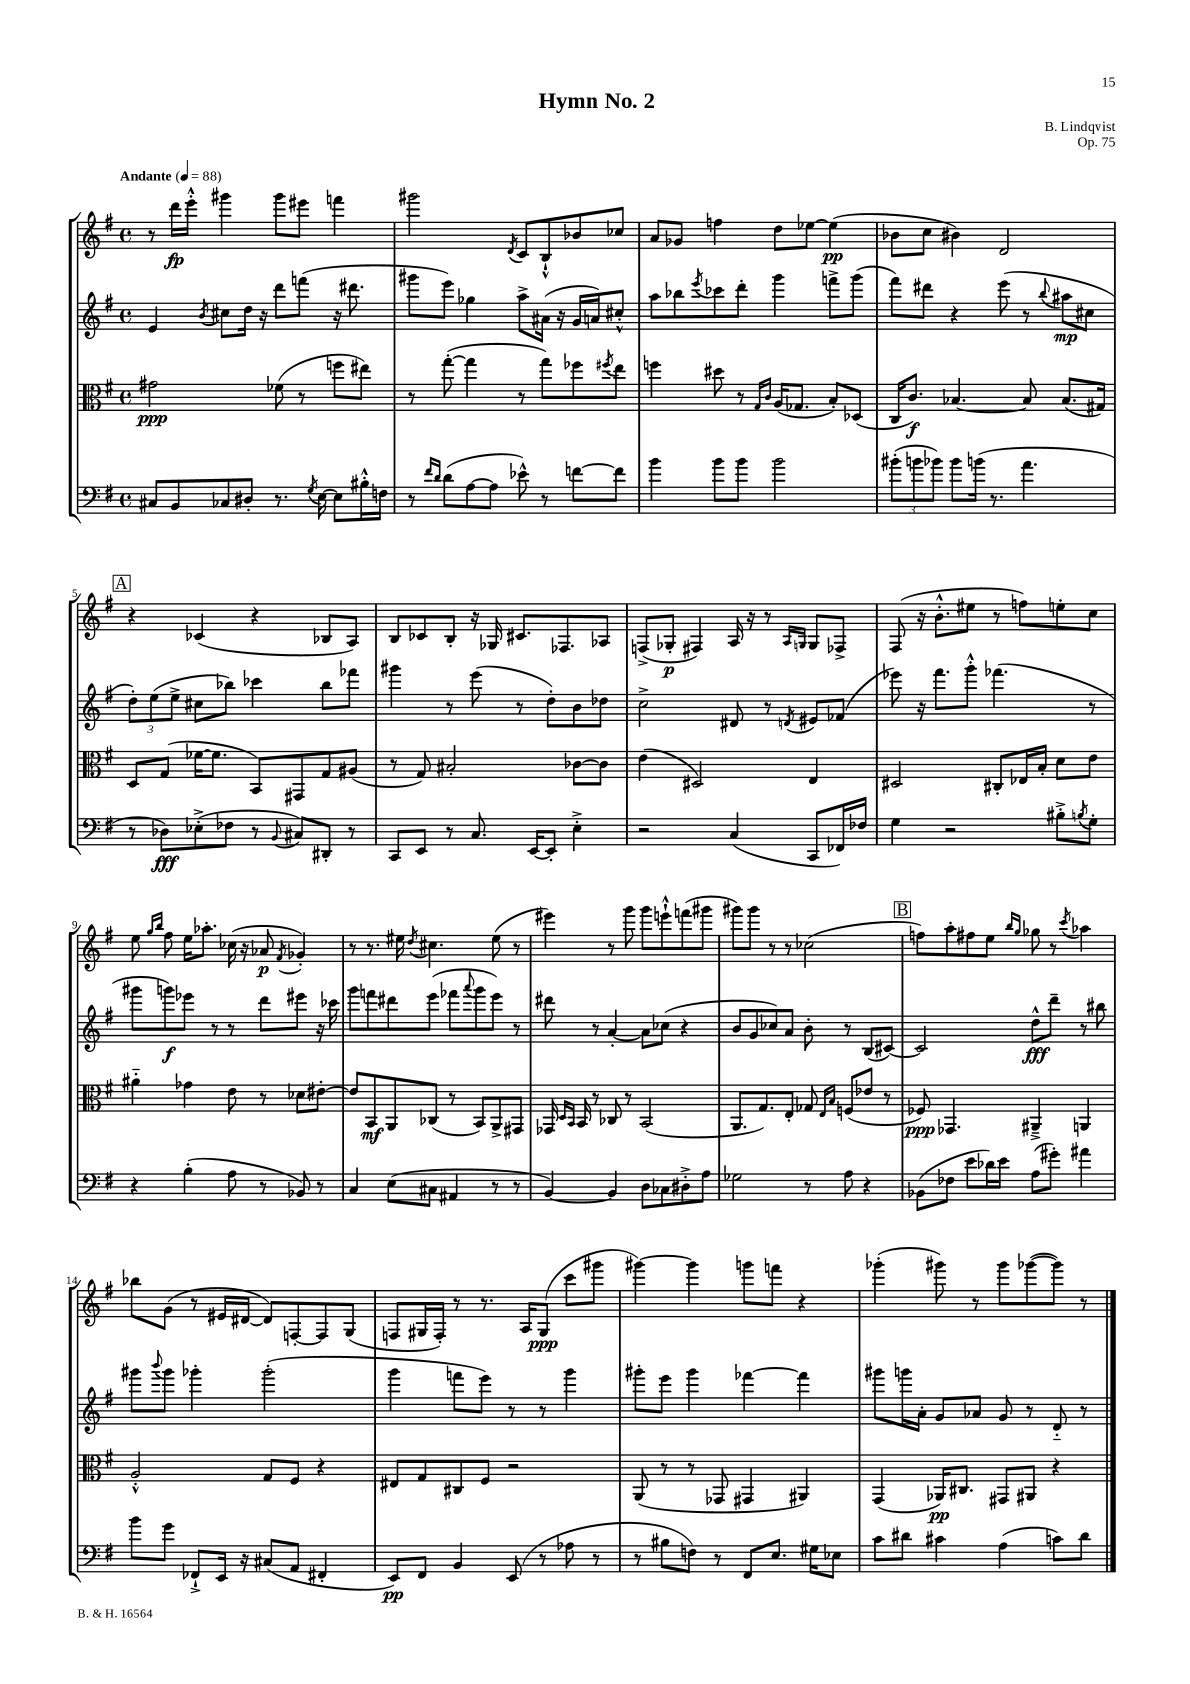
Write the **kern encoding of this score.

**kern	**dynam	**kern	**dynam	**kern	**dynam	**kern	**dynam
*part4	*part4	*part3	*part3	*part2	*part2	*part1	*part1
*staff4	*staff4	*staff3	*staff3	*staff2	*staff2	*staff1	*staff1
*clefF4	*	*clefC3	*	*clefG2	*	*clefG2	*
*k[f#]	*	*k[f#]	*	*k[f#]	*	*k[f#]	*
*M4/4	*	*M4/4	*	*M4/4	*	*M4/4	*
*met(c)	*	*met(c)	*	*met(c)	*	*met(c)	*
*MM88	*	*MM88	*	*MM88	*	*MM88	*
=1	=1	=1	=1	=1	=1	=1	=1
!	!	!	!	!	!	!LO:TX:a:B:t=Andante	!
8C#X/L	.	2g#X\	ppp	4e/	.	8r	.
8BB/	.	.	.	.	.	16ddd\LL	fp
.	.	.	.	.	.	16eee'^^\JJ	.
.	.	.	.	8qb/	.	.	.
8C-X/	.	.	.	8cc#X\L	.	4ggg#X\	.
8D#X'/J	.	.	.	16dd\Jk	.	.	.
.	.	.	.	16r	.	.	.
8.r	.	(8f-X\	.	8ddd\L	.	8ggg#\L	.
.	.	8r	.	(8fffn\J	.	8eee#X\J	.
8qG/	.	.	.	.	.	.	.
[16E\	.	.	.	.	.	.	.
8E\L]	.	8ffn\L	.	16r	.	4fffn\	.
.	.	.	.	8.ddd#X\	.	.	.
16B#X'^^\L	.	8ee#X\J)	.	.	.	.	.
16Fn\JJ	.	.	.	.	.	.	.
=2	=2	=2	=2	=2	=2	=2	=2
8r	.	8r	.	8ggg#X\L	.	2ggg#X\	.
16qqf#/LL	.	.	.	.	.	.	.
16qqd/JJ	.	.	.	.	.	.	.
(8d\L	.	([8gg'\	.	8eee\J)	.	.	.
[8A\	.	4gg\]	.	4gg-X\	.	.	.
8A\J]	.	.	.	.	.	.	.
.	.	.	.	.	.	8qd/	.
8e-X^^\)	.	8r	.	8aa^\L	.	8c/L	.
8r	.	8gg\L)	.	(16a#X\Jk	.	8B`^^/	.
.	.	.	.	16r	.	.	.
[8fn\L	.	8ff-X\	.	16g/LL	.	8b-X/	.
.	.	.	.	16an/J)	.	.	.
.	.	8qff#X/	.	.	.	.	.
8f\J]	.	8ee\J	.	8cc#X'^^/J	.	8cc-X/J	.
=3	=3	=3	=3	=3	=3	=3	=3
4b\	.	4ffn\	.	8aa\L	.	8a/L	.
.	.	.	.	8bb-X\	.	8g-X/J	.
.	.	.	.	8qeee/	.	.	.
8b\L	.	8dd#X\	.	8ccc-X\	.	4ffn\	.
8b\J	.	8r	.	8ddd'\J	.	.	.
.	.	16qqG/LL	.	.	.	.	.
.	.	16qqc/JJ	.	.	.	.	.
2b\	.	(16A/KL	.	4ggg\	.	8dd\L	.
.	.	8.G-X/J	.	.	.	.	.
.	.	.	.	.	.	[8ee-X\J	.
.	.	8B'/L)	.	8fffn^\L	.	(4ee-\]	pp
.	.	(8D-X/J	.	(8ggg\J	.	.	.
=4	=4	=4	=4	=4	=4	=4	=4
(12b#X'\L	.	16C/KL	.	8fff#\L)	.	8b-X\L	.
.	.	8.c/J)	f	.	.	.	.
12bn\	.	.	.	.	.	.	.
.	.	.	.	8ddd#X\J	.	8cc\J	.
12b-X\J)	.	.	.	.	.	.	.
8b-\L	.	[4.B-X/	.	4r	.	4b#X\)	.
(16bn\Jk	.	.	.	.	.	.	.
8.r	.	.	.	.	.	.	.
.	.	.	.	(8eee\	.	2d/	.
4.a\	.	8B-/]	.	8r	.	.	.
.	.	.	.	8qqbb/	.	.	.
.	.	(8.B-/L	.	8aa#X\L	mp	.	.
.	.	.	.	8cc#X\J	.	.	.
.	.	16G#X/Jk)	.	.	.	.	.
!!LO:LB:g=z
!!LO:REH:place=s1:t=A
=5	=5	=5	=5	=5	=5	=5	=5
8r	.	8D/L	.	12dd'\L)	.	4r	.
.	.	.	.	(12ee\	.	.	.
8D-X\L)	fff	(8G/J	.	.	.	.	.
.	.	.	.	12ee^\J	.	.	.
(8E-X'^\	.	[16f-X\KL	.	8cc#X\L	.	(4c-X/	.
.	.	8.f-\J]	.	.	.	.	.
8F-X\J	.	.	.	8bb-X\J)	.	.	.
8r	.	8BB/L)	.	4ccc-X\	.	4r	.
8qqBB/	.	.	.	.	.	.	.
8C#X/L)	.	8GG#X/	.	.	.	.	.
8DD#X'/J	.	8G/	.	8bb-\L	.	8B-X/L	.
8r	.	(8A#X/J	.	8fff-X\J	.	8A/J)	.
=6	=6	=6	=6	=6	=6	=6	=6
8CC/L	.	8r	.	4ggg#X\	.	8B/L	.
8EE/J	.	8G/)	.	.	.	8c-X/	.
8r	.	2B#X'/	.	8r	.	8B'/J	.
8.C/	.	.	.	(8eee\	.	16r	.
.	.	.	.	.	.	16G-X/	.
.	.	.	.	8r	.	8.c#X/L	.
[16EE/KL	.	.	.	.	.	.	.
8EE'/J]	.	.	.	8dd'\L)	.	.	.
.	.	.	.	.	.	8.F-X/	.
4E'^\	.	[8c-X\L	.	8b\	.	.	.
.	.	8c-\J]	.	8dd-X\J	.	8A-X/J	.
=7	=7	=7	=7	=7	=7	=7	=7
2r	.	(4e\	.	2cc^\	.	(8Fn^/L	.
.	.	.	.	.	.	8G-X'/J	p
.	.	2D#X/)	.	.	.	4F#X/)	.
(4C/	.	.	.	8d#X/	.	16A/	.
.	.	.	.	.	.	16r	.
.	.	.	.	8r	.	8r	.
.	.	.	.	.	.	16qqA/LL	.
.	.	.	.	8qdn/	.	16qqGn/JJ	.
8CC/L	.	4E/	.	8e#X/L	.	8G/L	.
16FF-X/L)	.	.	.	(8f-X/J	.	8F-X^/J	.
16F-X/JJ	.	.	.	.	.	.	.
=8	=8	=8	=8	=8	=8	=8	=8
4G\	.	2D#X/	.	8eee-X\)	.	(8F#/	.
.	.	.	.	16r	.	16r	.
.	.	.	.	8.fff#\L	.	8.b'^^\L	.
2r	.	.	.	.	.	.	.
.	.	.	.	8ggg'^^\J	.	8ee#X\J	.
.	.	8C#X'/L	.	(4.fff-X\	.	8r	.
.	.	16E-X/L	.	.	.	8ffn\L)	.
.	.	16B'/JJ	.	.	.	.	.
8B#X'^\L	.	8d\L	.	.	.	8een'\	.
8qBn/	.	.	.	.	.	.	.
8G'\J	.	8e\J	.	8r	.	8cc\J	.
!!LO:LB:g=z
=9	=9	=9	=9	=9	=9	=9	=9
4r	.	4a#X\	.	8ggg#X\L	.	8ee\	.
.	.	.	.	.	.	16qqgg/LL	.
.	.	.	.	.	.	16qqbb/JJ	.
.	.	.	.	8gggn\)	f	8ff#\	.
(4B'\	.	4g-X\	.	8eee-X\J	.	16ee\KL	.
.	.	.	.	.	.	8.aa-X'\J	.
.	.	.	.	8r	.	.	.
8A\	.	8e\	.	8r	.	(16cc-X\	.
.	.	.	.	.	.	16r	.
8r	.	8r	.	8ddd\L	.	8a-X/	p
.	.	.	.	.	.	8qf#/	.
8BB-X/)	.	8d-X\L	.	8eee#X\J	.	4g-X'/)	.
8r	.	[8e#X'\J	.	16r	.	.	.
.	.	.	.	16ccc-X\	.	.	.
=10	=10	=10	=10	=10	=10	=10	=10
4C/	.	8e#/L]	.	8ggg\L	.	8r	.
.	.	8BB/	mf	8fffn\	.	8.r	.
(8E\L	.	8AA/	.	8ddd#X\	.	.	.
.	.	.	.	.	.	16ee#X\	.
.	.	.	.	.	.	8qdd/	.
8C#X\J	.	(8C-X/J	.	(8eee\J	.	4.cc#X\	.
4AA#X/	.	8r	.	8fff-X\L	.	.	.
.	.	.	.	8qqaaa/	.	.	.
.	.	8BB/L)	.	8ggg\	.	.	.
8r	.	8AA^/	.	8eee\J)	.	(8ee#\	.
8r	.	8GG#X/J	.	8r	.	8r	.
=11	=11	=11	=11	=11	=11	=11	=11
[4BB/)	.	16GG-X/	.	8ddd#X\	.	4eee#X\)	.
.	.	16qqD/LL	.	.	.	.	.
.	.	16qqBB/JJ	.	.	.	.	.
.	.	16BB/	.	.	.	.	.
.	.	8r	.	8r	.	.	.
4BB/]	.	8C-X/	.	[4a'/	.	8r	.
.	.	8r	.	.	.	8ggg\	.
8D\L	.	(2BB/	.	8a\L]	.	8ggg\L	.
8C-X\	.	.	.	(8cc-X\J	.	8eeen`^^\	.
8D#X'^\	.	.	.	4r	.	(8fffn\	.
8A\J	.	.	.	.	.	8ggg#X\J	.
=12	=12	=12	=12	=12	=12	=12	=12
2G-X\	.	8.AA/L	.	8b/L	.	8ggg#X\L)	.
.	.	.	.	8g/	.	8ggg#\J	.
.	.	8.G/)	.	.	.	.	.
.	.	.	.	8cc-X/)	.	8r	.
.	.	8E'/J	.	8a/J	.	8r	.
8r	.	8G-X/	.	8b'\	.	(2cc-X\	.
.	.	16qqE/LL	.	.	.	.	.
.	.	16qqB/JJ	.	.	.	.	.
8A\	.	(8Fn/L	.	8r	.	.	.
4r	.	8e-X/J	.	(8B/L	.	.	.
.	.	8r	.	[8c#X/J)	.	.	.
!!LO:REH:place=s1:t=B
=13	=13	=13	=13	=13	=13	=13	=13
(8BB-X\L	.	8F-X/)	ppp	2c#/]	.	8ffn\L)	.
8F-X\J	.	4.GG-X/	.	.	.	8aa'\	.
8e\L	.	.	.	.	.	8ff#X\	.
16d-X\L)	.	.	.	.	.	8ee\J	.
16e\JJ	.	.	.	.	.	.	.
.	.	.	.	.	.	16qqbb/LL	.
.	.	.	.	.	.	16qqgg/JJ	.
(8A\L	.	4AA#X~^/	.	8dd^^\L	fff	8gg-X\	.
8g#X'\J)	.	.	.	8ddd~\J	.	8r	.
.	.	.	.	.	.	8qccc/	.
4a#X\	.	4AAn/	.	8r	.	4aa-X\	.
.	.	.	.	8bb#X\	.	.	.
!!LO:LB:g=z
=14	=14	=14	=14	=14	=14	=14	=14
8b\L	.	2A'^^/	.	8ggg#X\L	.	8bb-X\L	.
.	.	.	.	8qqbbb/	.	.	.
8g\J	.	.	.	8ggg#\J	.	(8g\J	.
8FF-X`^/L	.	.	.	4ggg-X'\	.	8r	.
16EE/Jk	.	.	.	.	.	16e#X/LL	.
16r	.	.	.	.	.	[16d#X/JJ	.
(8C#X/L	.	8G/L	.	(2ggg-'\	.	8d#/L])	.
8AA/J	.	8F#/J	.	.	.	[8Fn'/	.
4FF#X'/	.	4r	.	.	.	8F/]	.
.	.	.	.	.	.	(8G/J	.
=15	=15	=15	=15	=15	=15	=15	=15
8EE/L)	pp	8E#X/L	.	4ggg\	.	8Fn/L	.
8FF#/J	.	8G/	.	.	.	16G#X/L	.
.	.	.	.	.	.	16F'/JJ)	.
4BB/	.	8C#X/	.	8fffn\L	.	8r	.
.	.	8F#/J	.	8eee\J)	.	8.r	.
(8EE/	.	2r	.	8r	.	.	.
.	.	.	.	.	.	16A/KL	.
8r	.	.	.	8r	.	(8G#/J	ppp
8A-X\	.	.	.	4ggg\	.	8ccc\L	.
8r	.	.	.	.	.	8ggg#X\J	.
=16	=16	=16	=16	=16	=16	=16	=16
8r	.	(8AA/	.	8ggg#X'\L	.	[4ggg#X\)	.
8B#X\L	.	8r	.	8eee\J	.	.	.
8Fn\J)	.	8r	.	4ggg#\	.	4ggg#\]	.
8r	.	8GG-X/	.	.	.	.	.
8FF#/L	.	4GG#X/	.	[4fff-X\	.	8gggn\L	.
8.E/J	.	.	.	.	.	8fffn\J	.
.	.	4AA#X/)	.	4fff-\]	.	4r	.
16G#X\KL	.	.	.	.	.	.	.
8E-X\J	.	.	.	.	.	.	.
=17	=17	=17	=17	=17	=17	=17	=17
8c\L	.	(4GG/	.	8ggg#X\L	.	(4ggg-X'\	.
8d#X\J	.	.	.	16gggn\L	.	.	.
.	.	.	.	16a'\JJ	.	.	.
4c#X\	.	16AA-X/KL)	pp	8g/L	.	8ggg#X\)	.
.	.	8.C#X/J	.	.	.	.	.
.	.	.	.	8a-X/J	.	8r	.
(4A\	.	8GG#X/L	.	8g/	.	8ggg#\L	.
.	.	8AA#X/J	.	8r	.	([8ggg-X\	.
8cn\L)	.	4r	.	8d/	.	8ggg-\J])	.
8d#\J	.	.	.	8r	.	8r	.
==	==	==	==	==	==	==	==
*-	*-	*-	*-	*-	*-	*-	*-
